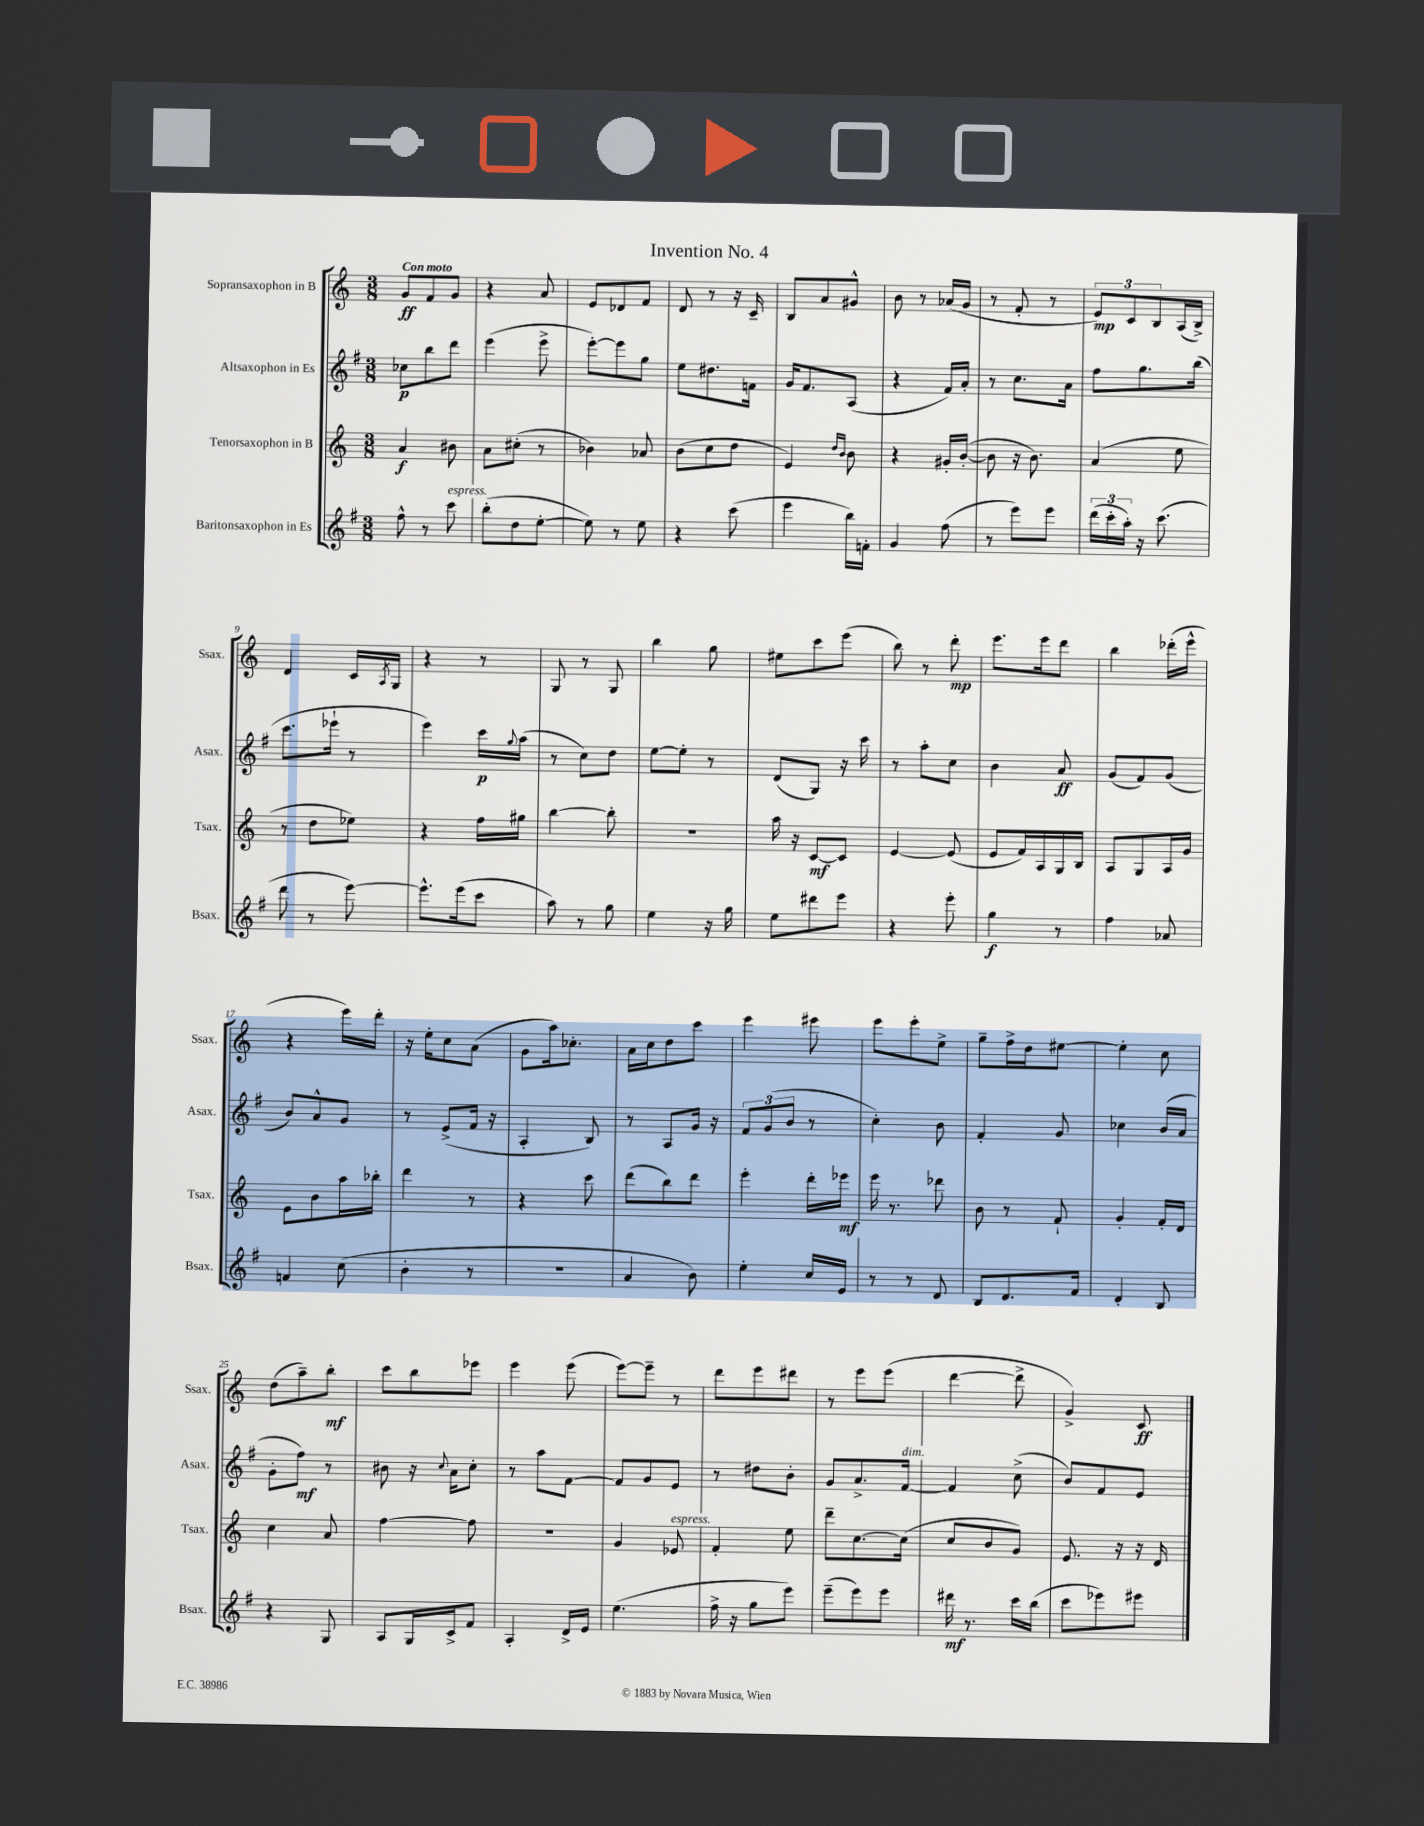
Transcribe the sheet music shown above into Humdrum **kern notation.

**kern	**kern	**kern	**kern
*staff4	*staff3	*staff2	*staff1
*clefG2	*clefG2	*clefG2	*clefG2
*k[f#]	*k[]	*k[f#]	*k[]
*M3/8	*M3/8	*M3/8	*M3/8
8ff#^^	4a	8cc-	8g
8r	.	8bb	8f
8ccc	8b#	8ddd	8g
=	=	=	=
(8bb'	8a	(4eee	4r
8dd	(8cc#'	.	.
[8ee'	8r	8eee^	8a
=	=	=	=
8ee])	4b-)	[8eee')	8e
8r	.	8eee]	8d-
8ee	8a-	8gg	8f
=	=	=	=
4r	(8b	8ee	8d
.	8cc	8.dd#	8r
(8ccc	8dd	.	16r
.	.	16f	16c~
=	=	=	=
4eee	4e)	16g	8B
.	.	8.f#	.
.	.	.	8a
.	16qqdd	.	.
.	16qqb	.	.
16bb)	8b	(8A	8g#^^
16f'	.	.	.
=	=	=	=
4g	4r	4r	8b
.	.	.	8r
(8ff#	16g#'	16f#)	(16a-
.	([16b'	16a'	16g
=	=	=	=
8r	8b]	8r	8r
8eee)	16r	8.cc	8f'
.	8.b)	.	.
8eee	.	.	8r
.	.	16a	.
=	=	=	=
(24ddd	(4a	8ff#	12e)
24ccc'	.	.	.
24aa')	.	.	12c
16r	.	8.gg	.
.	.	.	12B
(8.ccc	.	.	.
.	8ee	.	(16A
.	.	(16bb	16B^)
=	=	=	=
8ddd	8r	8.ccc	4d
8r	8dd	.	.
.	.	16eee-`	.
[8eee)	8ee-)	8r	16c
.	.	.	8qA
.	.	.	16G
=	=	=	=
8.eee^^]	4r	4eee)	4r
(16eee	.	.	.
8ccc	16ff	16ccc	8r
.	.	8qqgg	.
.	16gg#	(16aa	.
=	=	=	=
8aa)	[4bb	8r	8G
8r	.	8cc)	8r
8gg	8bb']	8dd	8G
=	=	=	=
4ee	4.r	[8ee	4bb
.	.	8ee']	.
16r	.	8r	8gg
16gg	.	.	.
=	=	=	=
8ee	16aa	(8d	8ee#
.	16r	.	.
8ddd#	[8c	8G)	8ccc
8eee	8c]	16r	(8eee
.	.	16ccc	.
=	=	=	=
4r	[4e	8r	8bb)
.	.	8aa'	8r
8eee'	(8e]	8cc	8ddd'
=	=	=	=
4gg	8e	4b	8.eee
.	16f)	.	.
.	16A	.	16eee
8r	16G	8a	8ddd
.	16B	.	.
=	=	=	=
4ff#	8A	(8g	4bb
.	8G	8f#)	.
8a-	16A	(8g	(16ddd-'
.	16g	.	16eee^^
=	=	=	=
4f	8e	8b)	4r
.	8b	8a^^	.
(8cc	16aa	8g	16eee)
.	16bb-'	.	16ddd'
=	=	=	=
4b'	4ddd	8r	16r
.	.	.	16ee'
.	.	(8e^	8cc
8r	8r	16f#	(8a
.	.	16r	.
=	=	=	=
4.r	4r	4A'	8g
.	.	.	16aa)
.	.	.	8.cc-'
.	8ccc	8B)	.
=	=	=	=
4a	(8ddd	8r	16a
.	.	.	16cc
.	8bb)	8A	8dd
8b)	8ddd	16g	8ccc
.	.	16r	.
=	=	=	=
4ee'	4eee'	12f#	4eee
.	.	(12g	.
.	.	12b	.
16cc	16ddd'	8r	8eee#
16e	16eee-	.	.
=	=	=	=
8r	16eee	4cc')	8eee
.	8.r	.	.
8r	.	.	8eee'
8d	8ddd-	8b	8ee^
=	=	=	=
8B	8b	4f#'	8gg~
8.d	8r	.	16ff^
.	.	.	16dd
.	8f`	8g	[8ee#
16f#	.	.	.
=	=	=	=
4d'	4g'	4cc-	4ee#']
8B	16f'	(16b	8cc
.	16d	16a	.
=	=	=	=
4r	4cc	8g'	(8dd
.	.	8ff#)	8aa~)
8G	8a	8r	8bb'
=	=	=	=
8A	[4ff	8b#	8ccc
16G	.	16r	8bb
.	.	8qqcc	.
16c^	.	16a	.
8f#	8ff]	8cc'	8eee-
=	=	=	=
4A'	4.r	8r	4eee
.	.	8aa	.
16d^	.	[8f#	(8eee
16e	.	.	.
=	=	=	=
(4.ee	4g	8f#]	[8eee)
.	.	8g	8eee~]
.	8e-	8e	8r
=	=	=	=
16ff#^	4f'	8r	8ddd
16r	.	.	.
8gg	.	8dd#	8eee
8eee)	8ee	8b'	8ddd#
=	=	=	=
(8eee~	8ddd~	8g	8r
8eee)	[8.cc	8.a^	8eee
8eee	.	.	(8eee
.	(16cc]	[16f#	.
=	=	=	=
16ddd#	8cc	4f#]	[4ddd
8.r	.	.	.
.	8b	.	.
16ccc	8g)	(8cc^	8ddd^]
(16bb	.	.	.
=	=	=	=
8ccc	8.e	8b)	4g^)
8eee-)	.	8f#	.
.	16r	.	.
8eee#	16r	8e	8c
.	16d	.	.
==	==	==	==
*-	*-	*-	*-
